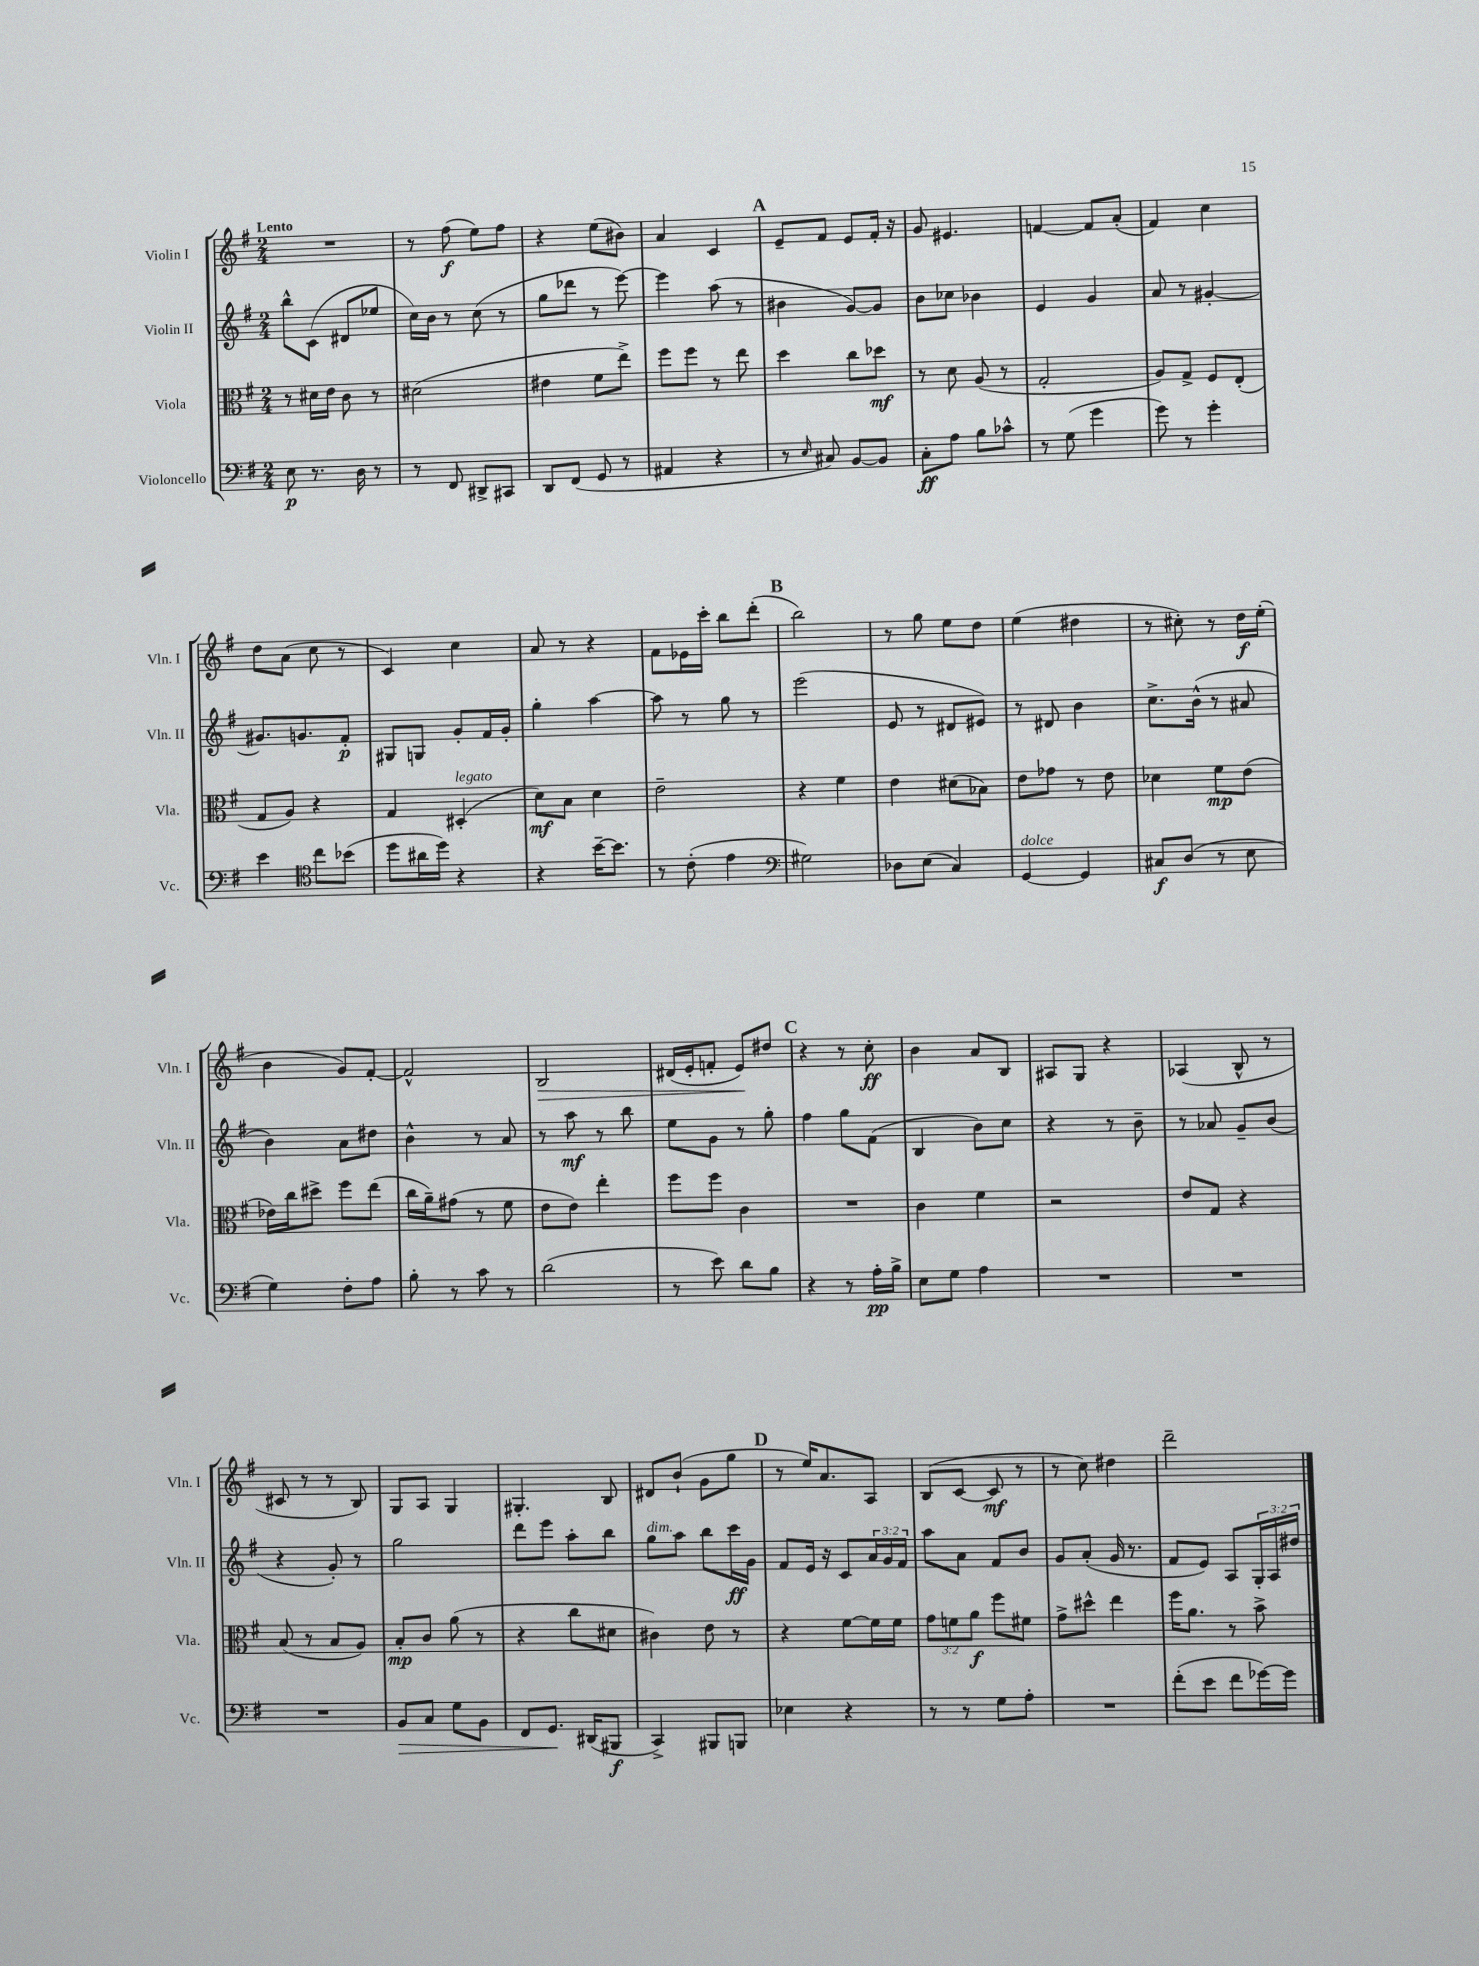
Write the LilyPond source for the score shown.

<<
\new StaffGroup <<
\new Staff = "s0" \with { instrumentName = "Violin I" shortInstrumentName = "Vln. I" } {
    \clef treble \key g \major \numericTimeSignature \time 2/4 \tempo "Lento"
    R2 |
    r8 fis''8\f( e''8) fis''8 |
    r4 e''8( bis'8) |
    a'4 c'4 |
    \mark \markup { \bold "A" } e'8-- fis'8 e'8 fis'16-. r16 |
    g'8 eis'4. |
    f'4~ f'8 a'8-.( |
    fis'4) c''4 |
    d''8 a'8( c''8 r8 |
    c'4) c''4 |
    a'8 r8 r4 |
    fis'8 ees'16 c'''16-. b''8 d'''8-.( |
    \mark \markup { \bold "B" } b''2) |
    r8 g''8 e''8 d''8 |
    e''4( dis''4 |
    r8 cis''8-.) r8 d''16\f e''16-.( |
    b'4 g'8) fis'8~-. |
    fis'2-^ |
    b2\> |
    dis'16( e'16-. f'8-. e'8\!) dis''8 |
    \mark \markup { \bold "C" } r4 r8 c''8-.\ff |
    b'4 a'8 b8 |
    ais8 g8 r4 |
    aes4( b8-^ r8 |
    cis'8 r8 r8 b8) |
    g8 a8 g4 |
    gis4.-. b8 |
    dis'8 b'8-!( g'8 g''8 |
    \mark \markup { \bold "D" } r8 e''16) a'8. a8 |
    b8( c'8~ c'8\mf r8 |
    r8 c''8) dis''4 |
    d'''2-- \bar "|." |
}
\new Staff = "s1" \with { instrumentName = "Violin II" shortInstrumentName = "Vln. II" } {
    \clef treble \key g \major \numericTimeSignature \time 2/4 \override Staff.TupletNumber.text = #tuplet-number::calc-fraction-text
    b''8-^ c'8( dis'8 ees''8 |
    c''16) b'16 r8 c''8( r8 |
    g''8 des'''8 r8 e'''8~) |
    e'''4 a''8( r8 |
    \mark \markup { \bold "A" } bis'4 g'8~) g'8 |
    b'8 ces''8 bes'4 |
    e'4 g'4 |
    a'8 r8 gis'4~-. |
    gis'8. g'8. fis'8-.\p |
    gis8 g8 g'8-. fis'16 g'16-. |
    g''4-. a''4~ |
    a''8 r8 g''8 r8 |
    \mark \markup { \bold "B" } e'''2( |
    e'8 r8 dis'8 eis'8) |
    r8 dis'8 b'4 |
    c''8.-> b'16-^( r8 ais'8 |
    b'4) a'8 dis''8 |
    b'4-^ r8 a'8 |
    r8 a''8\mf r8 b''8 |
    e''8 g'8 r8 g''8-. |
    \mark \markup { \bold "C" } fis''4 g''8 fis'8( |
    b4 b'8) c''8 |
    r4 r8 b'8-- |
    r8 aes'8 g'8-- b'8( |
    r4 g'8-.) r8 |
    g''2 |
    d'''8 e'''8 a''8-. b''8 |
    g''8^\markup { \italic "dim." } a''8 b''8 c'''16\ff g'16 |
    \mark \markup { \bold "D" } fis'8 e'16 r16 c'8 \tuplet 3/2 { a'16 g'16 fis'16 } |
    a''8 a'8 fis'8 b'8 |
    g'8 a'8-.( g'16 r8. |
    fis'8 e'8) a8 \tuplet 3/2 { g16-. a16 dis''16 } \bar "|." |
}
\new Staff = "s2" \with { instrumentName = "Viola" shortInstrumentName = "Vla." } {
    \clef alto \key g \major \numericTimeSignature \time 2/4 \override Staff.TupletNumber.text = #tuplet-number::calc-fraction-text
    r8 dis'16 e'16 c'8 r8 |
    dis'2( |
    eis'4 fis'8 e''8->) |
    fis''8 fis''8 r8 e''8 |
    \mark \markup { \bold "A" } d''4 c''8 des''8\mf |
    r8 d'8 a8( r8 |
    g2-. |
    a8) g8-> fis8 e8-.( |
    g8 a8) r4 |
    g4 dis4-.^\markup { \italic "legato" }( |
    d'8\mf) b8 d'4 |
    e'2-- |
    \mark \markup { \bold "B" } r4 fis'4 |
    e'4 dis'8( bes8) |
    e'8 ges'8 r8 e'8 |
    des'4 fis'8\mp e'8( |
    ees'16) c''16 dis''8-> fis''8 e''8( |
    c''16 a'16--) gis'8( r8 fis'8 |
    e'8 e'8) e''4-. |
    fis''8 fis''8 c'4 |
    \mark \markup { \bold "C" } R2 |
    c'4 fis'4 |
    r2 |
    e'8 g8 r4 |
    b8( r8 b8 a8) |
    b8-.\mp c'8 a'8( r8 |
    r4 c''8 dis'8 |
    cis'4) e'8 r8 |
    \mark \markup { \bold "D" } r4 fis'8~ fis'16 fis'16 |
    \tuplet 3/2 { g'8 f'8 a'8\f } fis''8 fis'8 |
    g'8-> dis''8-^ e''4 |
    fis''16 a'8. r8 b'8-> \bar "|." |
}
\new Staff = "s3" \with { instrumentName = "Violoncello" shortInstrumentName = "Vc." } {
    \clef bass \key g \major \numericTimeSignature \time 2/4
    e8\p r8. d16 r8 |
    r8 fis,8 dis,8-> cis,8 |
    d,8 fis,8( g,8 r8 |
    ais,4 r4 |
    \mark \markup { \bold "A" } r8 \grace { e16 } cis8) b,8~ b,8 |
    c8-.\ff a8 b8 ces'8-^ |
    r8 g8( g'4 |
    g'8) r8 g'4-. |
    e'4 \clef tenor c''8 bes'8( |
    d''8 ais'16 d''16) r4 |
    r4 b'16~-- b'8. |
    r8 c'8-.( e'4 |
    \mark \markup { \bold "B" } \clef bass gis2) |
    des8 e8( c4) |
    g,4~^\markup { \italic "dolce" } g,4 |
    cis8\f d8( r8 e8 |
    g4) fis8-. a8 |
    b8-. r8 c'8 r8 |
    d'2( |
    r8 e'8) d'8 b8 |
    \mark \markup { \bold "C" } r4 r8 a16-.\pp b16-> |
    e8 g8 a4 |
    R2 |
    R2 |
    R2 |
    b,8\> c8 g8 b,8 |
    fis,8 g,8.\! dis,16( bis,,8\f |
    c,4->) bis,,8 b,,8 |
    \mark \markup { \bold "D" } ees4 r4 |
    r8 r8 g8 a8-. |
    R2 |
    fis'8-.( e'8 fis'8 ges'16~) ges'16 \bar "|." |
}
>>
>>
\layout { \context { \Score \remove "Bar_number_engraver" } }
